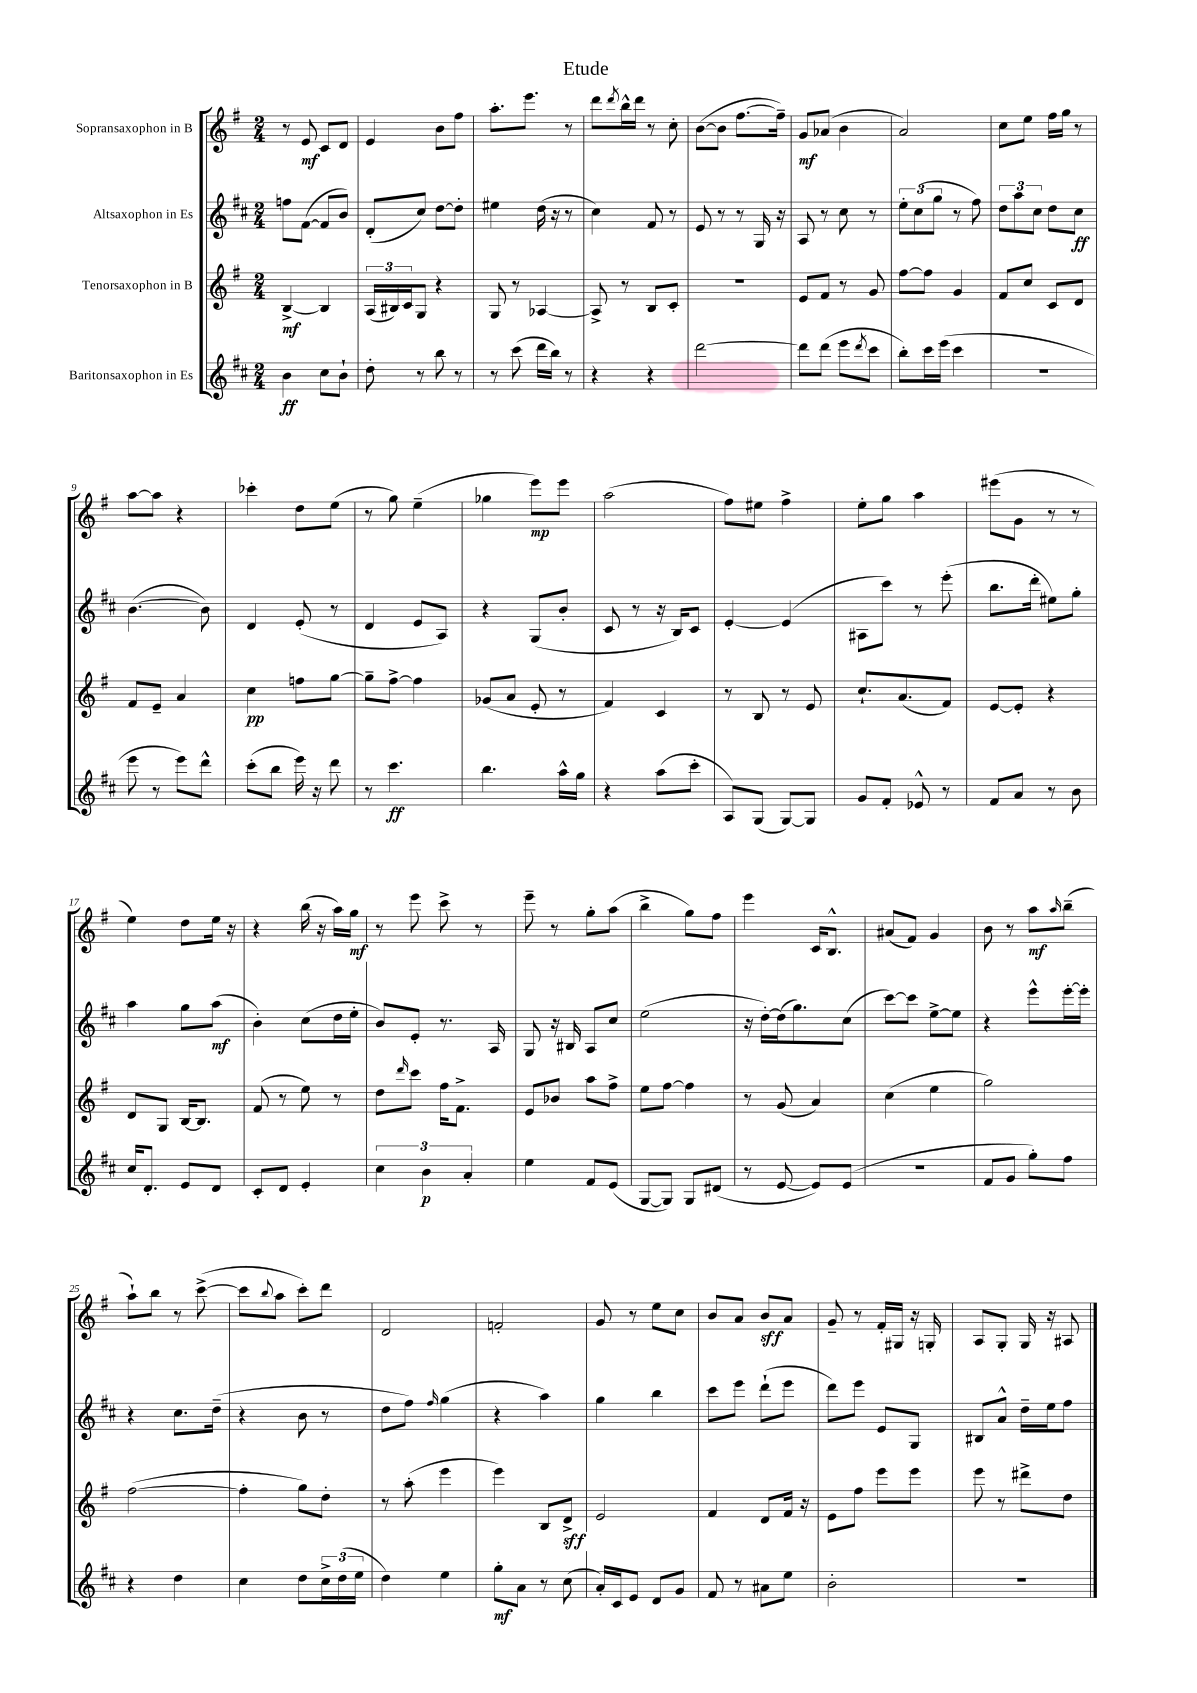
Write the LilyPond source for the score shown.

\header { title = "Etude" }
<<
\new StaffGroup <<
\new Staff = "s0" \with { instrumentName = "Sopransaxophon in B" } {
    \clef treble \key g \major \numericTimeSignature \time 2/4
    r8 e'8\mf c'8 d'8 |
    e'4 b'8 fis''8 |
    a''8.-. e'''8. r8 |
    d'''8 \acciaccatura { d'''8 } b''16-^ d'''16 r8 c''8-. |
    b'8~( b'8 fis''8.~ fis''16--) |
    g'8\mf aes'8( b'4 |
    a'2) |
    c''8 e''8 fis''16 g''16 r8 |
    a''8~ a''8 r4 |
    ces'''4-. d''8 e''8( |
    r8 g''8) e''4--( |
    ges''4 e'''8\mp) e'''8 |
    a''2( |
    fis''8) eis''8 fis''4-> |
    e''8-. g''8 a''4 |
    eis'''8( g'8 r8 r8 |
    e''4) d''8 e''16 r16 |
    r4 b''16( r16 a''16) g''16\mf |
    r8 e'''8 c'''8-> r8 |
    e'''8-- r8 g''8-. a''8( |
    b''4-> g''8) fis''8 |
    e'''4 c'16 b8.-^ |
    ais'8( fis'8) g'4 |
    b'8 r8 a''8\mf \grace { a''16 } b''8--( |
    a''8-!) b''8 r8 c'''8~->( |
    c'''8 \appoggiatura { b''8 } a''8 c'''8-.) d'''8 |
    d'2 |
    f'2-. |
    g'8 r8 e''8 c''8 |
    b'8 a'8 b'8\sff a'8 |
    g'8-- r8 fis'16-. gis16 r16 g16-. |
    a8 g8-. g16 r16 ais8 \bar "|." |
}
\new Staff = "s1" \with { instrumentName = "Altsaxophon in Es" } {
    \clef treble \key d \major \numericTimeSignature \time 2/4
    f''8 fis'8~( fis'8 b'8) |
    d'8-.( cis''8) d''8~ d''8-. |
    eis''4 d''16( r16 r8 |
    cis''4) fis'8 r8 |
    e'8 r8 r8 g16 r16 |
    a8 r8 cis''8 r8 |
    \tuplet 3/2 { e''8-. cis''8( g''8 } r8 fis''8) |
    \tuplet 3/2 { d''8 a''8 cis''8 } d''8 cis''8\ff |
    b'4.~( b'8) |
    d'4 e'8-.( r8 |
    d'4 e'8 a8) |
    r4 g8( b'8-. |
    cis'8 r8 r16 b16) cis'8 |
    e'4~-. e'4( |
    ais8 cis'''8) r8 e'''8-.( |
    b''8. d'''16-. eis''8) g''8-. |
    a''4 g''8 a''8\mf( |
    b'4-.) cis''8( d''16 e''16-. |
    b'8) e'8-. r8. a16 |
    g8 r16 bis16 a8 cis''8 |
    e''2( |
    r16 d''16~-.) d''16( g''8.) cis''8( |
    cis'''8~) cis'''8 e''8~-> e''8 |
    r4 e'''8-^ e'''16~-. e'''16-. |
    r4 cis''8. d''16--( |
    r4 b'8 r8 |
    d''8 fis''8) \grace { fis''16 } g''4( |
    r4 a''4) |
    g''4 b''4 |
    cis'''8 e'''8 d'''8-!( e'''8 |
    d'''8) e'''8 e'8 g8 |
    bis8 a'8-^ d''16-- e''16 fis''8 \bar "|." |
}
\new Staff = "s2" \with { instrumentName = "Tenorsaxophon in B" } {
    \clef treble \key g \major \numericTimeSignature \time 2/4
    b4~->\mf b4 |
    \tuplet 3/2 { a16( bis16) c'16 } g8 r4 |
    g8 r8 aes4~ |
    aes8-> r8 b8 c'8-. |
    R2 |
    e'8 fis'8 r8 g'8 |
    fis''8~ fis''8 g'4 |
    fis'8 c''8 c'8 d'8 |
    fis'8 e'8-- a'4 |
    c''4\pp f''8 g''8~ |
    g''8-- fis''8~-> fis''4 |
    ges'8( a'8 e'8-. r8 |
    fis'4) c'4 |
    r8 b8 r8 e'8 |
    c''8.-! a'8.( fis'8) |
    e'8~ e'8-. r4 |
    d'8 g8 b16~ b8. |
    fis'8( r8 e''8) r8 |
    d''8 \grace { d'''16 } c'''8 fis''16 fis'8.-> |
    e'8 bes'8 a''8 fis''8-> |
    e''8 fis''8~ fis''4 |
    r8 g'8( a'4) |
    c''4( e''4 |
    g''2) |
    fis''2~( |
    fis''4-. g''8) d''8-. |
    r8 a''8-.( e'''4 |
    e'''4) b8 d'8->\sff |
    e'2 |
    fis'4 d'8 fis'16 r16 |
    e'8 fis''8 e'''8 e'''8 |
    e'''8 r8 dis'''8-> d''8 \bar "|." |
}
\new Staff = "s3" \with { instrumentName = "Baritonsaxophon in Es" } {
    \clef treble \key d \major \numericTimeSignature \time 2/4
    b'4\ff cis''8 b'8-! |
    d''8-. r8 b''8 r8 |
    r8 cis'''8( d'''16 b''16) r8 |
    r4 r4 |
    d'''2~ |
    d'''8 d'''8( e'''8 \acciaccatura { d'''8 } cis'''8 |
    b''8-.) cis'''16 e'''16( cis'''4 |
    R2 |
    e'''8 r8 e'''8) d'''8-^ |
    cis'''8-.( b''8 e'''16) r16 d'''8 |
    r8 cis'''4.\ff |
    b''4. a''16-^ g''16 |
    r4 a''8( cis'''8-. |
    a8) g8( g8~) g8 |
    g'8 fis'8-. ees'8-^ r8 |
    fis'8 a'8 r8 b'8 |
    cis''16 d'8.-. e'8 d'8 |
    cis'8-. d'8 e'4-. |
    \tuplet 3/2 { cis''4 b'4\p a'4-. } |
    e''4 fis'8 e'8( |
    g8~ g8) g8 dis'8( |
    r8 e'8~ e'8) e'8( |
    r2 |
    fis'8 g'8 g''8-.) fis''8 |
    r4 d''4 |
    cis''4 d''8 \tuplet 3/2 { cis''16-> d''16( e''16 } |
    d''4) e''4 |
    g''8-.\mf a'8 r8 cis''8( |
    a'16-.) cis'16 e'8 d'8 g'8 |
    fis'8 r8 ais'8 e''8 |
    b'2-. |
    R2 \bar "|." |
}
>>
>>
